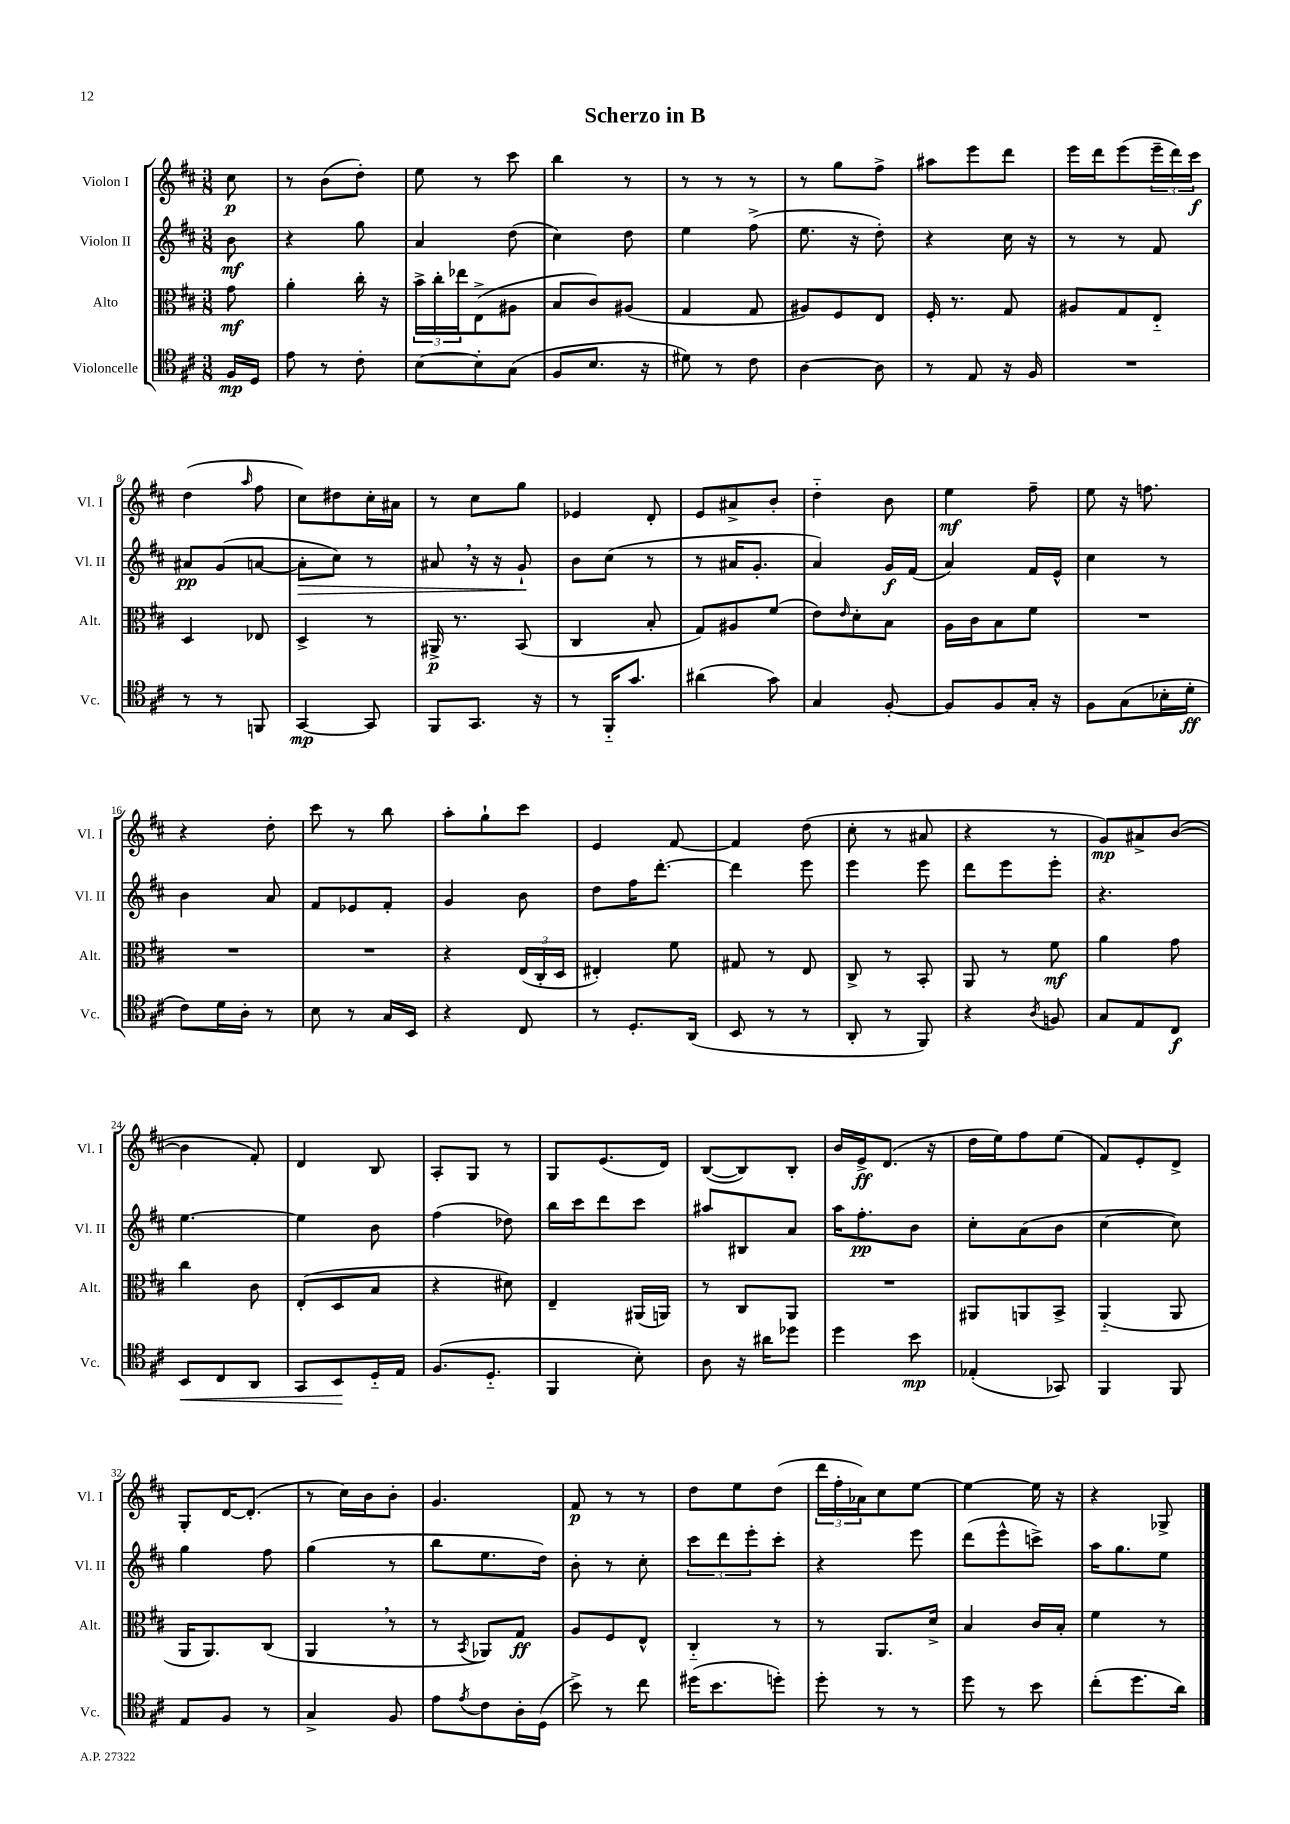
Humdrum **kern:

**kern	**kern	**kern	**kern
*staff4	*staff3	*staff2	*staff1
*clefC4	*clefC3	*clefG2	*clefG2
*k[f#c#]	*k[f#c#]	*k[f#c#]	*k[f#c#]
*M3/8	*M3/8	*M3/8	*M3/8
16F#	8g	8b	8cc#
16D	.	.	.
=	=	=	=
8e	4a'	4r	8r
8r	.	.	(8b
8c#'	16cc#'	8gg	8dd')
.	16r	.	.
=	=	=	=
[8B	24b^	4a	8ee
.	24cc#'	.	.
.	24ee-	.	.
8B']	(8E^	.	8r
(8G	8A#	(8dd	8ccc#
=	=	=	=
8F#	8B	4cc#)	4bb
8.B	8c#)	.	.
.	(8A#	8dd	8r
16r	.	.	.
=	=	=	=
8d#)	4G	4ee	8r
8r	.	.	8r
8c#	8G	(8ff#^	8r
=	=	=	=
[4A	8A#)	8.ee	8r
.	8F#	.	8gg
.	.	16r	.
8A]	8E	8dd')	8ff#^
=	=	=	=
8r	16F#'	4r	8aa#
.	8.r	.	.
8E	.	.	8eee
16r	8G	16cc#	8ddd
16F#	.	16r	.
=	=	=	=
4.r	8A#	8r	16eee
.	.	.	16ddd
.	8G	8r	(8eee
.	8E'~	8f#	24eee~
.	.	.	24ddd)
.	.	.	24ccc#
=	=	=	=
8r	4D	8a#	(4dd
8r	.	(8g	.
.	.	.	16qqaa
8FF	8E-	[8a	8ff#
=	=	=	=
[4GG	4D^	8a']	8cc#)
.	.	8cc#)	8dd#
8GG]	8r	8r	16cc#'
.	.	.	16a#
=	=	=	=
8FF#	16AA#^	8a#	8r
.	8.r	.	.
8.GG	.	16r	8cc#
.	.	16r	.
.	(8BB	8g`	8gg
16r	.	.	.
=	=	=	=
8r	4C#	8b	4e-
16FF#'~	.	(8cc#	.
8.g	.	.	.
.	8B'	8r	8d'
=	=	=	=
(4a#	8G)	8r	8e
.	8A#	16a#	8a#^
.	.	8.g'	.
8g)	(8f#	.	8b'
=	=	=	=
4G	8e)	4a)	4dd'~
.	16qqe	.	.
.	8d'	.	.
[8F#'	8B	16g	8b
.	.	(16f#	.
=	=	=	=
8F#]	16A	4a)	4ee
.	16c#	.	.
8F#	8B	.	.
16G'	8f#	16f#	8ff#~
16r	.	16e^^	.
=	=	=	=
8F#	4.r	4cc#	8ee
(8G	.	.	16r
.	.	.	8.ff
16B-'	.	8r	.
16d'	.	.	.
=	=	=	=
8c#)	4.r	4b	4r
16d	.	.	.
16A'	.	.	.
8r	.	8a	8dd'
=	=	=	=
8B	4.r	8f#	8ccc#
8r	.	8e-	8r
16G	.	8f#'	8bb
16BB	.	.	.
=	=	=	=
4r	4r	4g	8aa'
.	.	.	8gg`
8C#	(24E	8b	8ccc#
.	24C#'	.	.
.	24D	.	.
=	=	=	=
8r	4E#')	8dd	4e
8.D'	.	16ff#	.
.	.	[8.ddd'	.
.	8f#	.	[8f#
(16AA	.	.	.
=	=	=	=
8BB	8G#	4ddd]	4f#]
8r	8r	.	.
8r	8E	8eee	(8dd
=	=	=	=
8AA'	8C#^	4eee	8cc#'
8r	8r	.	8r
8FF#)	8BB'	8eee	8a#
=	=	=	=
4r	8AA	8ddd	4r
.	8r	8eee	.
8qA	.	.	.
8F	8f#	8eee'	8r
=	=	=	=
8G	4a	4.r	8g)
8E	.	.	8a#^
8C#	8g	.	([8b
=	=	=	=
8BB	4cc#	[4.ee	4b]
8C#	.	.	.
8AA	8c#	.	8f#')
=	=	=	=
8GG	(8E'	4ee]	4d
8BB	8D	.	.
16D'~	8B	8b	8B
16E	.	.	.
=	=	=	=
(8.F#	4r	(4ff#	8A'
.	.	.	8G
8.D'~	.	.	.
.	8d#)	8dd-)	8r
=	=	=	=
4FF#	4E~	16bb	8G
.	.	16ccc#	.
.	.	8ddd	(8.e
8B')	(16AA#	8ccc#	.
.	16AA)	.	16d)
=	=	=	=
8A	8r	8aa#	([8B
16r	8C#	8B#	8B])
16a#	.	.	.
8dd-	8AA	8a	8B'
=	=	=	=
4dd	4.r	16aa	16b
.	.	8.ff#'	16e^
.	.	.	(8.d
8b	.	8b	.
.	.	.	16r
=	=	=	=
(4E-'	8AA#	8cc#'	16dd
.	.	.	16ee)
.	8AA	(8a	8ff#
8GG-)	8BB^	8b	(8ee
=	=	=	=
4FF#	(4AA'~	[4cc#	8f#)
.	.	.	8e'
8FF#	8AA	8cc#])	8d^
=	=	=	=
8E	16AA	4gg	8G'
.	8.AA)	.	.
8F#	.	.	[16d
.	.	.	(8.d']
8r	(8C#	8ff#	.
=	=	=	=
4G^	4AA	(4gg	8r
.	.	.	16cc#)
.	.	.	16b
8F#	8r	8r	8b'
=	=	=	=
8e	8r	8bb	4.g
8qe	8qBB	.	.
8c#	8AA-)	8.ee	.
16A'	8G	.	.
(16D	.	16dd)	.
=	=	=	=
8b^)	8A	8b'	8f#
8r	8F#	8r	8r
8cc#	8E^^	8cc#'	8r
=	=	=	=
(16dd#	4C#'~	12ccc#	8dd
8.b	.	.	.
.	.	12ddd	.
.	.	.	8ee
.	.	12eee'	.
8dd')	8r	8ccc#'	(8dd
=	=	=	=
8dd'	8r	4r	24ddd
.	.	.	24ff#'
.	.	.	24a-)
8r	8.AA	.	8cc#
8r	.	8eee	[8ee
.	16d^	.	.
=	=	=	=
8dd	4B	(8ddd	4ee_
8r	.	8eee^^	.
8b	16c#	8ccc^)	16ee]
.	16B'	.	16r
=	=	=	=
(8cc#'	4f#	16aa	4r
.	.	8.gg	.
8.dd	.	.	.
.	8r	8ee	8G-^
16a)	.	.	.
==	==	==	==
*-	*-	*-	*-
